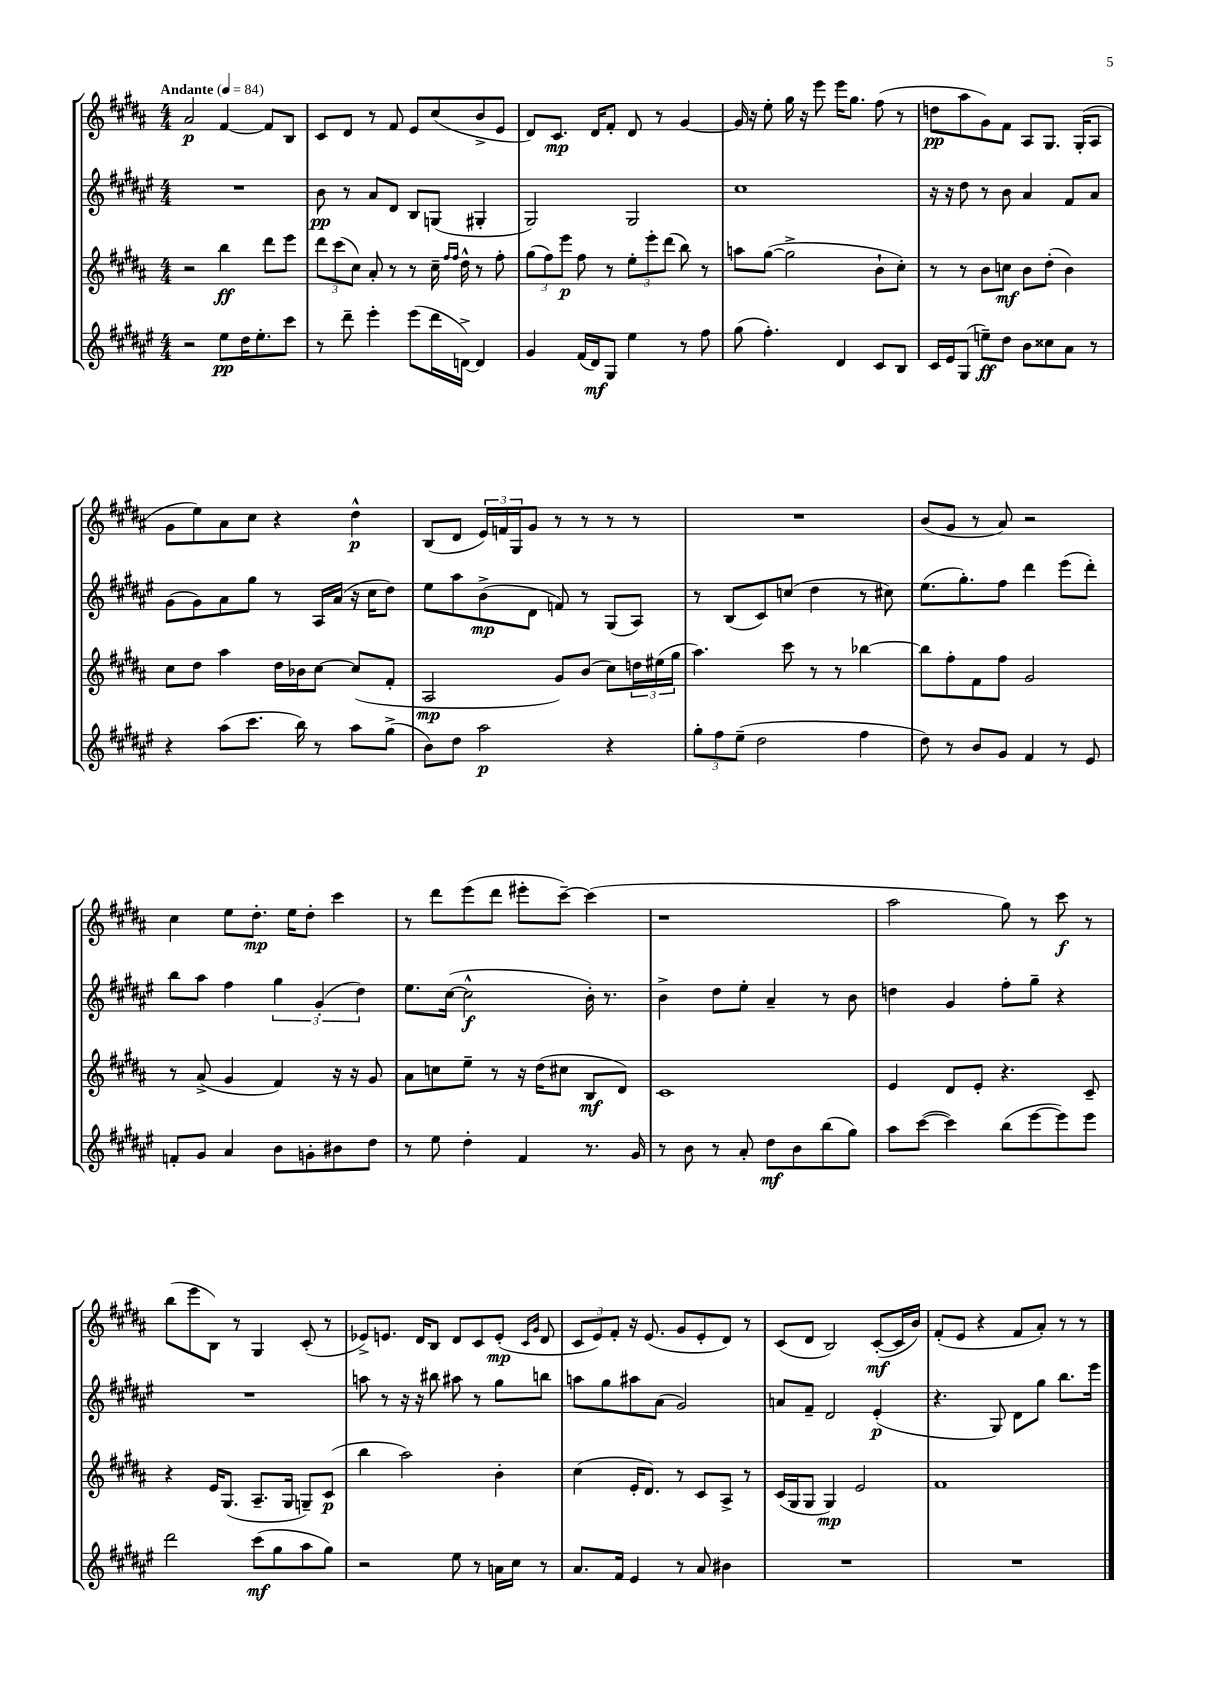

**kern	**kern	**kern	**kern
*staff4	*staff3	*staff2	*staff1
*clefG2	*clefG2	*clefG2	*clefG2
*k[f#c#g#d#a#e#]	*k[f#c#g#d#a#]	*k[f#c#g#d#a#e#]	*k[f#c#g#d#a#]
*M4/4	*M4/4	*M4/4	*M4/4
*MM84	*MM84	*MM84	*MM84
2r	2r	1r	2a#
8ee#	4bb	.	[4f#
16dd#	.	.	.
8.ee#'	.	.	.
.	8ddd#	.	8f#]
8ccc#	8eee	.	8B
=	=	=	=
8r	12ddd#	8b	8c#
.	(12ccc#	.	.
8ddd#~	.	8r	8d#
.	12cc#)	.	.
4eee#'	8a#'	8a#	8r
.	8r	8d#	8f#
(8eee#	8r	8B	8e
16ddd#	16cc#~	(8G	(8cc#
.	16qqff#	.	.
.	16qqff#	.	.
[16d^)	16dd#^^	.	.
4d]	8r	4G#'	8b^
.	8ff#'	.	8e
=	=	=	=
4g#	(12gg#	2G#)	8d#)
.	12ff#)	.	.
.	.	.	8.c#
.	12eee	.	.
(16f#	8ff#	.	.
16d#)	.	.	16d#
8G#	8r	.	8f#'
4ee#	12ee'	2G#	8d#
.	12eee'	.	.
.	.	.	8r
.	(12ddd#	.	.
8r	8bb)	.	[4g#
8ff#	8r	.	.
=	=	=	=
(8gg#	8aa	1cc#	16g#]
.	.	.	16r
4.ff#')	([8gg#	.	8ee'
.	2gg#^]	.	16gg#
.	.	.	16r
.	.	.	8eee
4d#	.	.	16eee
.	.	.	8.gg#
8c#	8b`	.	(8ff#
8B	8cc#')	.	8r
=	=	=	=
16c#	8r	16r	8dd
16e#	.	16r	.
(8G#	8r	8dd#	8aa#
8ee~)	8b	8r	8g#)
8dd#	8cc	8b	8f#
8b	8b	4a#	8A#
8cc##	(8dd#'	.	8.G#
8a#	4b)	8f#	.
.	.	.	(16G#'
8r	.	8a#	8A#
=	=	=	=
4r	8cc#	(8g#	8g#
.	8dd#	8g#)	8ee)
(8aa#	4aa#	8a#	8a#
8.ccc#	.	8gg#	8cc#
.	16dd#	8r	4r
16bb)	16b-	.	.
8r	[8cc#	16A#	.
.	.	(16a#	.
8aa#	(8cc#]	16r	4dd#^^
.	.	16cc#	.
(8gg#^	8f#'	8dd#)	.
=	=	=	=
8b)	2A#	8ee#	(8B
8dd#	.	8aa#	8d#
2aa#	.	(8b^	24e)
.	.	.	24f
.	.	.	24G#
.	.	8d#	8g#
.	8g#)	8f)	8r
.	(8b	8r	8r
4r	8cc#)	(8G#	8r
.	24dd	8A#)	8r
.	(24ee#	.	.
.	24gg#	.	.
=	=	=	=
12gg#'	4.aa#)	8r	1r
12ff#	.	.	.
.	.	(8B	.
(12ee#~	.	.	.
2dd#	.	8c#)	.
.	8ccc#	(8cc	.
.	8r	4dd#	.
.	8r	.	.
4ff#	[4bb-	8r	.
.	.	8cc#)	.
=	=	=	=
8dd#)	8bb-]	(8.ee#	(8b
8r	8ff#'	.	8g#
.	.	8.gg#')	.
8b	8f#	.	8r
8g#	8ff#	8ff#	8a#)
4f#	2g#	4ddd#	2r
8r	.	(8eee#	.
8e#	.	8ddd#')	.
=	=	=	=
8f'	8r	8bb	4cc#
8g#	(8a#^	8aa#	.
4a#	4g#	4ff#	8ee
.	.	.	8.dd#'
8b	4f#)	6gg#	.
.	.	.	16ee
8g'	.	.	8dd#'
.	.	(6g#'	.
8b#	16r	.	4ccc#
.	16r	.	.
.	.	6dd#)	.
8dd#	8g#	.	.
=	=	=	=
8r	8a#	8.ee#	8r
8ee#	8cc	.	8ddd#
.	.	([16cc#	.
4dd#'	8ee~	2cc#^^]	(8eee
.	8r	.	8ddd#
4f#	16r	.	8eee#'
.	(16dd#	.	.
.	8cc#	.	[8ccc#~)
8.r	8B	16b')	(4ccc#]
.	.	8.r	.
.	8d#)	.	.
16g#	.	.	.
=	=	=	=
8r	1c#	4b^	1r
8b	.	.	.
8r	.	8dd#	.
8a#'	.	8ee#'	.
8dd#	.	4a#~	.
8b	.	.	.
(8bb	.	8r	.
8gg#)	.	8b	.
=	=	=	=
8aa#	4e	4dd	2aa#
([8ccc#	.	.	.
4ccc#])	8d#	4g#	.
.	8e'	.	.
(8bb	4.r	8ff#'	8gg#)
[8eee#	.	8gg#~	8r
8eee#])	.	4r	8ccc#
8eee#	8c#~	.	8r
=	=	=	=
2ddd#	4r	1r	(8bb
.	.	.	8eee
.	16e	.	8B)
.	(8.G#	.	.
.	.	.	8r
(8ccc#	8.A#~	.	4G#
8gg#	.	.	.
.	16G#	.	.
8aa#	8G~)	.	(8c#'
8gg#)	(8c#	.	8r
=	=	=	=
2r	4bb	8aa	8e-^)
.	.	8r	8.e
.	2aa#)	16r	.
.	.	16r	16d#
.	.	8bb#	8B
8ee#	.	8aa#	8d#
8r	.	8r	8c#
16a	4b'	8gg#	(8e'
16cc#	.	.	.
.	.	.	16qqc#
.	.	.	16qqg#
8r	.	8bb	8d#
=	=	=	=
8.a#	(4cc#	8aa	12c#
.	.	.	12e)
.	.	8gg#	.
.	.	.	12f#'
16f#	.	.	.
4e#	16e'	8aa#	16r
.	8.d#)	.	(8.e
.	.	(8a#	.
8r	8r	2g#)	8g#
8a#	8c#	.	8e'
4b#	8A#^	.	8d#)
.	8r	.	8r
=	=	=	=
1r	(16c#	8a	(8c#
.	16G#	.	.
.	8G#	8f#~	8d#
.	4G#)	2d#	2B)
.	2e	.	.
.	.	(4e#'	([8c#'
.	.	.	16c#]
.	.	.	16b)
=	=	=	=
1r	1f#	4.r	(8f#'
.	.	.	8e
.	.	.	4r
.	.	8G#)	.
.	.	8d#	8f#
.	.	8gg#	8a#')
.	.	8.bb	8r
.	.	.	8r
.	.	16eee#	.
==	==	==	==
*-	*-	*-	*-
